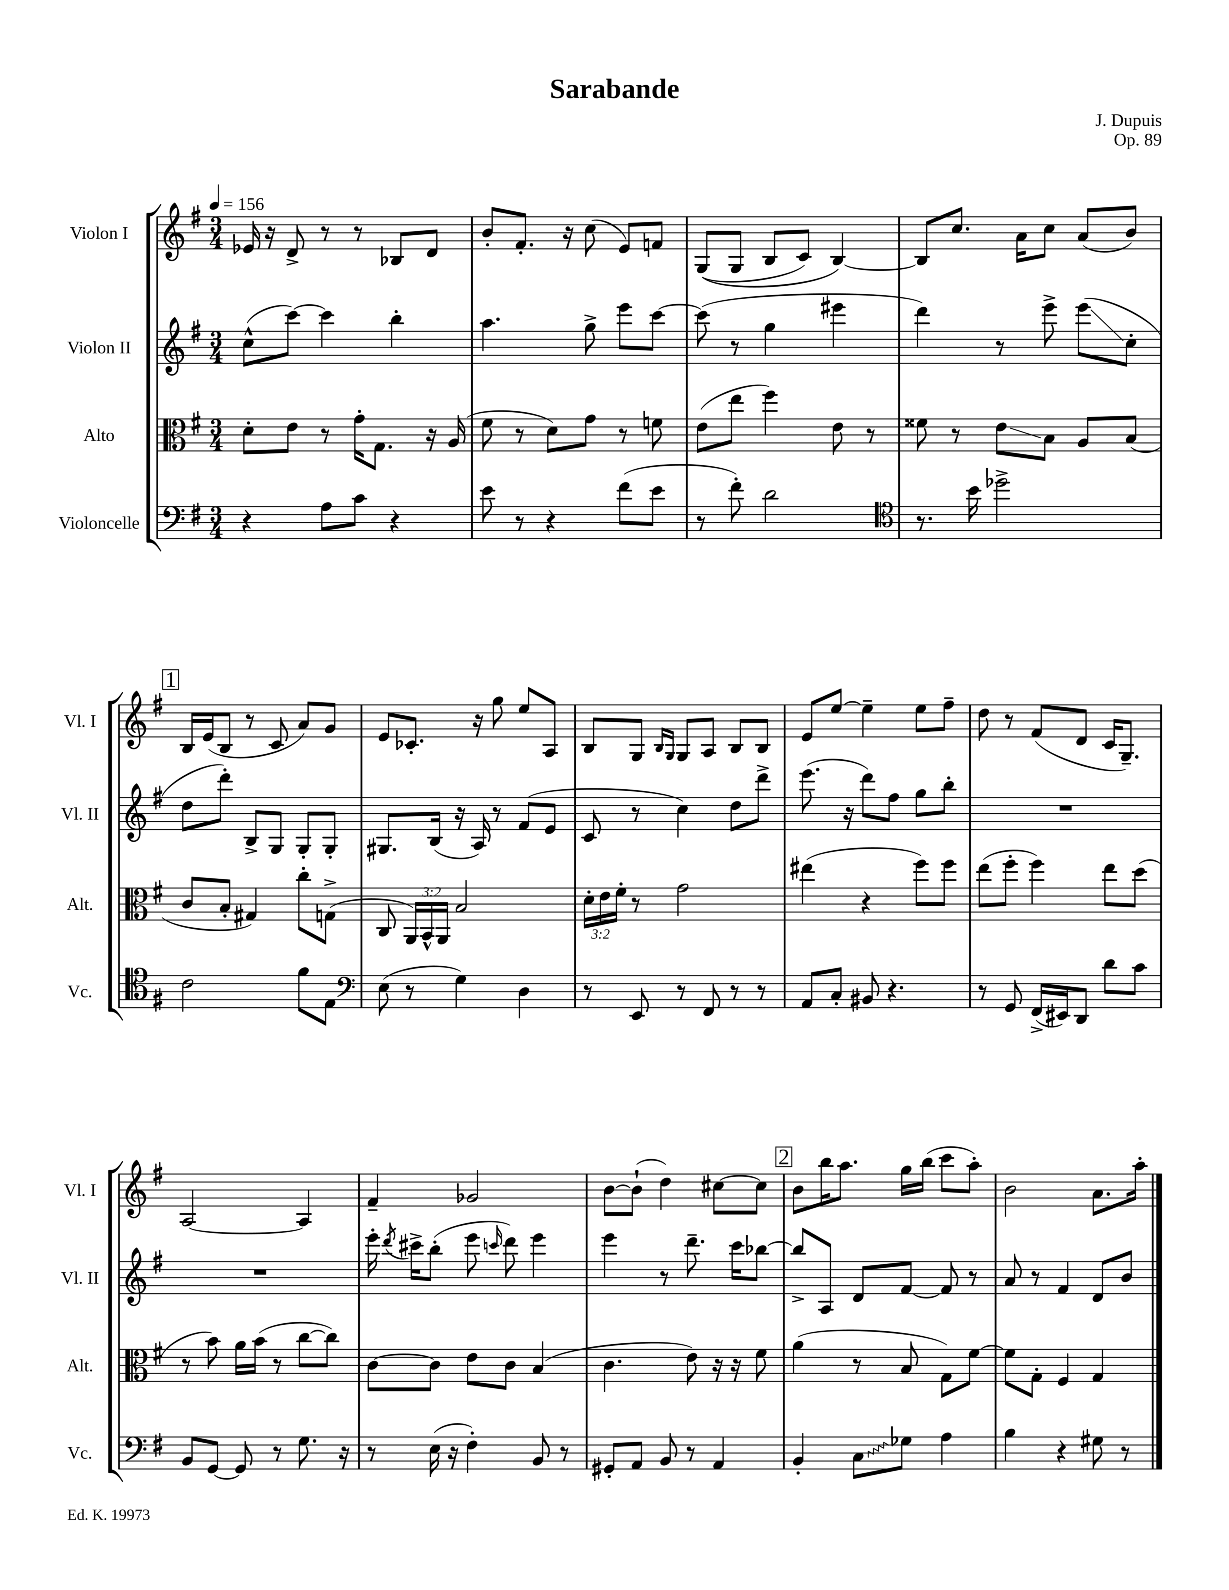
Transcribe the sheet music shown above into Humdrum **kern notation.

**kern	**kern	**kern	**kern
*staff4	*staff3	*staff2	*staff1
*clefF4	*clefC3	*clefG2	*clefG2
*k[f#]	*k[f#]	*k[f#]	*k[f#]
*M3/4	*M3/4	*M3/4	*M3/4
*MM156	*MM156	*MM156	*MM156
4r	8d'	(8cc^^	16e-
.	.	.	16r
.	8e	[8ccc)	8d^
8A	8r	4ccc]	8r
8c	16g'	.	8r
.	8.G	.	.
4r	.	4bb'	8B-
.	16r	.	8d
.	(16A	.	.
=	=	=	=
8e	8f#	4.aa	8b'
8r	8r	.	8.f#'
4r	8d)	.	.
.	.	.	16r
.	8g	8gg^	(8cc
(8f#	8r	8eee	8e)
8e	8f	[8ccc	8f
=	=	=	=
8r	(8e	(8ccc]	&((8G
8f#')	8ee	8r	8G
2d	4ff#)	4gg	8B
.	.	.	8c)
.	8e	4eee#	[4B&)
.	8r	.	.
=	=	=	=
*clefC4	*	*	*
8.r	8f##	4ddd)	8B]
.	8r	.	8.cc
16b	.	.	.
2dd-^	8e	8r	.
.	.	.	16a
.	8B	8eee^	8cc
.	8A	(8eee	(8a
.	(8B	8cc'	8b)
=	=	=	=
2c	8c	8dd	16B
.	.	.	(16e
.	8B'	8ddd')	8B
.	4G#)	8B^	8r
.	.	8G	8c
8f#	8cc'	8G'	8a)
8E	(8G^	8G'	8g
=	=	=	=
*clefF4	*	*	*
(8E	8C	8.G#	8e
8r	24AA)	.	8.c-'
.	24BB^^	.	.
.	.	(16B	.
.	24AA	.	.
4G)	2B	16r	.
.	.	16A)	16r
.	.	8r	8gg
4D	.	(8f#	8ee
.	.	8e	8A
=	=	=	=
8r	24d'	8c	8B
.	24e	.	.
.	24f#'	.	.
8EE	8r	8r	8G
.	.	.	16qqB
.	.	.	16qqG
8r	2g	4cc)	8G
8FF#	.	.	8A
8r	.	8dd	8B
8r	.	8ddd^	8B
=	=	=	=
8AA	(4ee#	(8.eee	8e
8C'	.	.	[8ee
.	.	16r	.
8BB#	4r	8ddd)	4ee~]
4.r	.	8ff#	.
.	8ff#)	8gg	8ee
.	8ff#	8bb'	8ff#~
=	=	=	=
8r	(8ee	2.r	8dd
8GG	8ff#'	.	8r
(16FF#^	4ff#)	.	(8f#
16EE#)	.	.	.
8DD	.	.	8d
8d	8ee	.	16c
.	.	.	8.G~)
8c	(8dd	.	.
=	=	=	=
8BB	8r	2.r	[2A
[8GG	8b)	.	.
8GG]	16a	.	.
.	(16b	.	.
8r	8r	.	.
8.G	[8cc	.	4A]
.	8cc])	.	.
16r	.	.	.
=	=	=	=
8r	[8c	16eee'	4f#~
.	.	8qddd	.
.	.	16ccc#^	.
(16E	8c]	(8bb'	.
16r	.	.	.
4F#')	8e	8eee	2g-
.	.	16qqccc	.
.	8c	8ddd)	.
8BB	(4B	4eee	.
8r	.	.	.
=	=	=	=
8GG#'	4.c	4eee	[8b
8AA	.	.	(8b`]
8BB	.	8r	4dd)
8r	8e)	8.ddd~	.
4AA	16r	.	[8cc#
.	16r	16ccc	.
.	8f#	[8bb-	8cc#]
=	=	=	=
4BB'	(4a	8bb-^]	8b
.	.	8A	16bb
.	.	.	8.aa
8C	8r	8d	.
8G-	8B	[8f#	16gg
.	.	.	(16bb
4A	8G)	8f#]	8ccc
.	[8f#	8r	8aa')
=	=	=	=
4B	8f#]	8a	2b
.	8G'	8r	.
4r	4F#	4f#	.
8G#	4G	8d	8.a
8r	.	8b	.
.	.	.	16aa'
==	==	==	==
*-	*-	*-	*-
